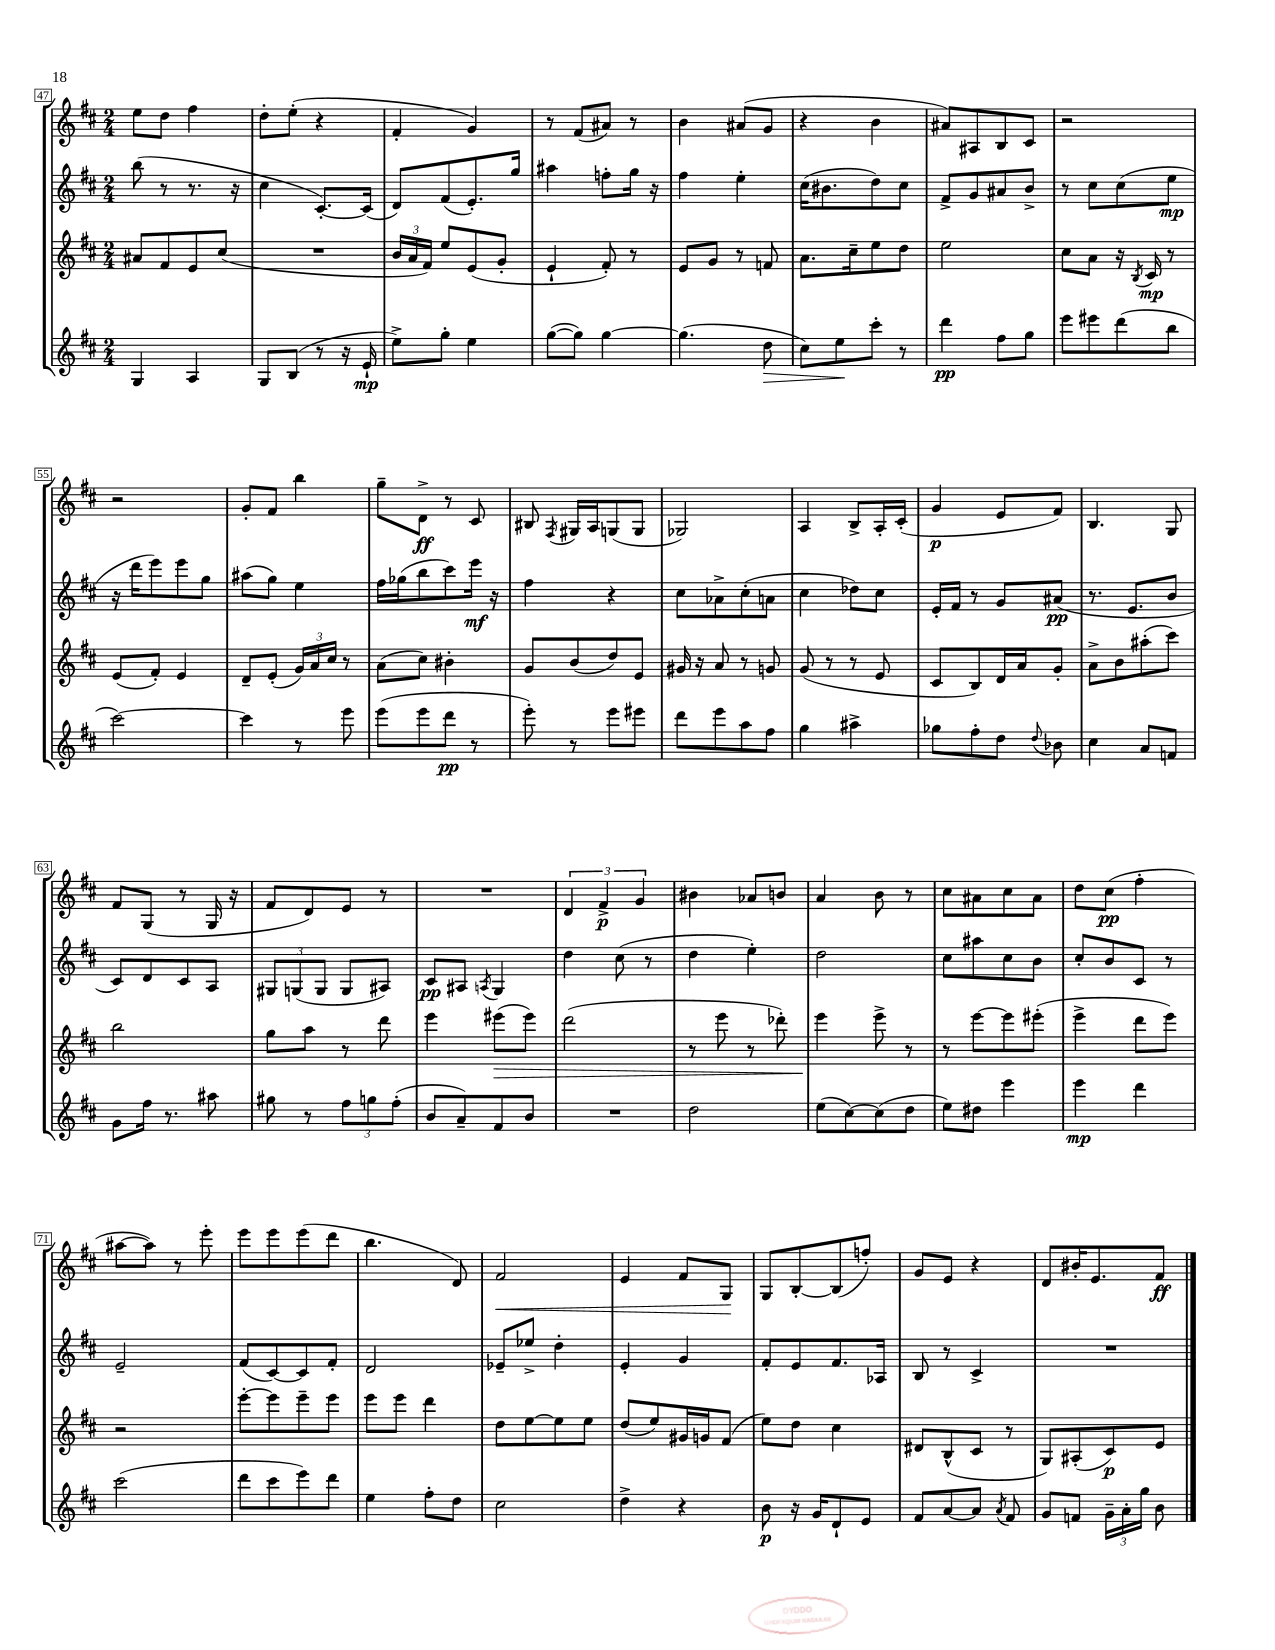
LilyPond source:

<<
\new StaffGroup <<
\new Staff = "s0" {
    \clef treble \key d \major \numericTimeSignature \time 2/4
    \autoBeamOff e''8[ d''8] fis''4 |
    d''8[-. e''8]-.( r4 |
    fis'4-. g'4) |
    r8 fis'8[( ais'8]) r8 |
    b'4 ais'8[( g'8] |
    r4 b'4 |
    ais'8[) ais8 b8 cis'8] |
    r2 |
    r2 |
    g'8[-. fis'8] b''4 |
    g''8[-- d'8]->\ff r8 cis'8 |
    bis8 \acciaccatura { fis8 } gis16[ a16 g8( g8] |
    ges2) |
    a4 b8[-> a16-. cis'16]-.( |
    g'4\p e'8[ fis'8]) |
    b4. g8 |
    fis'8[ g8]( r8 g16 r16 |
    fis'8[ d'8) e'8] r8 |
    R2 |
    \tuplet 3/2 { d'4 fis'4->\p g'4 } |
    bis'4 aes'8[ b'8] |
    a'4 b'8 r8 |
    cis''8[ ais'8 cis''8 ais'8] |
    d''8[ cis''8]\pp( fis''4-. |
    ais''8[~ ais''8]) r8 e'''8-. |
    e'''8[ e'''8 e'''8( d'''8] |
    b''4. d'8) |
    fis'2\< |
    e'4 fis'8[ g8]\! |
    g8[ b8~-. b8( f''8]-.) |
    g'8[ e'8] r4 |
    d'8[ bis'16-. e'8. fis'8]\ff \bar "|." |
}
\new Staff = "s1" {
    \clef treble \key d \major \numericTimeSignature \time 2/4
    \autoBeamOff b''8( r8 r8. r16 |
    cis''4 cis'8.[~-.) cis'16]( |
    d'8[) fis'8( e'8.-.) g''16] |
    ais''4 f''8[-. g''16] r16 |
    fis''4 e''4-. |
    cis''16[( bis'8. d''8) cis''8] |
    fis'8[-> g'8 ais'8 b'8]-> |
    r8 cis''8[ cis''8( e''8]\mp |
    r16 d'''16[ e'''8) e'''8 g''8] |
    ais''8[( g''8]) e''4 |
    fis''16[ ges''16( b''8 cis'''8) e'''16]\mf r16 |
    fis''4 r4 |
    cis''8[ aes'8-> cis''8-.( a'8] |
    cis''4 des''8[) cis''8] |
    e'16[-. fis'16] r8 g'8[ ais'8]\pp( |
    r8. e'8.[ b'8] |
    cis'8[) d'8 cis'8 a8] |
    \tuplet 3/2 { gis8[ g8( g8] } g8[ ais8]) |
    cis'8[\pp ais8] \acciaccatura { a8 } g4 |
    d''4 cis''8( r8 |
    d''4 e''4-.) |
    d''2 |
    cis''8[ ais''8 cis''8 b'8] |
    cis''8[-. b'8 cis'8] r8 |
    e'2-- |
    fis'8[( cis'8~) cis'8 fis'8]-. |
    d'2 |
    ees'8[-- ees''8]-> d''4-. |
    e'4-. g'4 |
    fis'8[-. e'8 fis'8. aes16] |
    b8 r8 cis'4-> |
    R2 \bar "|." |
}
\new Staff = "s2" {
    \clef treble \key d \major \numericTimeSignature \time 2/4
    \autoBeamOff ais'8[ fis'8 e'8 cis''8]( |
    R2 |
    \tuplet 3/2 { b'16[ a'16 fis'16]) } e''8[ e'8( g'8]-. |
    e'4-! fis'8-.) r8 |
    e'8[ g'8] r8 f'8 |
    a'8.[ cis''16-- e''8 d''8] |
    e''2 |
    cis''8[ a'8] r16 \acciaccatura { b8 } cis'16\mp r8 |
    e'8[( fis'8]-.) e'4 |
    d'8[-- e'8]-.( \tuplet 3/2 { g'16[) a'16 cis''16] } r8 |
    a'8[( cis''8]) bis'4-. |
    g'8[ b'8( d''8) e'8] |
    gis'16 r16 a'8 r8 g'8 |
    g'8( r8 r8 e'8 |
    cis'8[ b8) d'16 a'16 g'8]-. |
    a'8[-> b'8 ais''8-.( cis'''8]) |
    b''2 |
    g''8[ a''8] r8 d'''8 |
    e'''4 eis'''8[\>( eis'''8]) |
    d'''2( |
    r8 e'''8 r8 des'''8-.) |
    e'''4\! e'''8-> r8 |
    r8 e'''8[~ e'''8 eis'''8]-.( |
    e'''4-> d'''8[ e'''8]) |
    r2 |
    e'''8[~-. e'''8 e'''8-- e'''8] |
    e'''8[ e'''8] d'''4 |
    d''8[ e''8~ e''8 e''8] |
    d''8[( e''8) gis'16 g'16 fis'8]( |
    e''8[) d''8] cis''4 |
    dis'8[ b8-^( cis'8] r8 |
    g8[) ais8-.( cis'8\p) e'8] \bar "|." |
}
\new Staff = "s3" {
    \clef treble \key d \major \numericTimeSignature \time 2/4
    \autoBeamOff g4 a4 |
    g8[ b8]( r8 r16 e'16-!\mp |
    e''8[->) g''8]-. e''4 |
    g''8[~( g''8]) g''4~ |
    g''4.( d''8\> |
    cis''8[) e''8\! cis'''8]-. r8 |
    d'''4\pp fis''8[ g''8] |
    e'''8[ eis'''8 d'''8( b''8] |
    cis'''2~) |
    cis'''4 r8 e'''8 |
    e'''8[( e'''8 d'''8]\pp r8 |
    e'''8-.) r8 e'''8[ eis'''8] |
    d'''8[ e'''8 a''8 fis''8] |
    g''4 ais''4-> |
    ges''8[ fis''8-. d''8] \appoggiatura { d''8 } bes'8 |
    cis''4 a'8[ f'8] |
    g'8[ fis''16] r8. ais''8 |
    gis''8 r8 \tuplet 3/2 { fis''8[ g''8 fis''8]-.( } |
    b'8[ a'8--) fis'8 b'8] |
    R2 |
    d''2 |
    e''8[( cis''8~) cis''8( d''8] |
    e''8[) dis''8] e'''4 |
    e'''4\mp d'''4 |
    cis'''2( |
    d'''8[ cis'''8 e'''8) d'''8] |
    e''4 fis''8[-. d''8] |
    cis''2 |
    d''4-> r4 |
    b'8\p r16 g'16[ d'8-! e'8] |
    fis'8[ a'8~ a'8] \acciaccatura { a'8 } fis'8 |
    g'8[ f'8] \tuplet 3/2 { g'16[-- a'16-. g''16] } b'8 \bar "|." |
}
>>
>>
\layout { \context { \Score currentBarNumber = #47 \override BarNumber.stencil = #(make-stencil-boxer 0.1 0.3 ly:text-interface::print) } }
